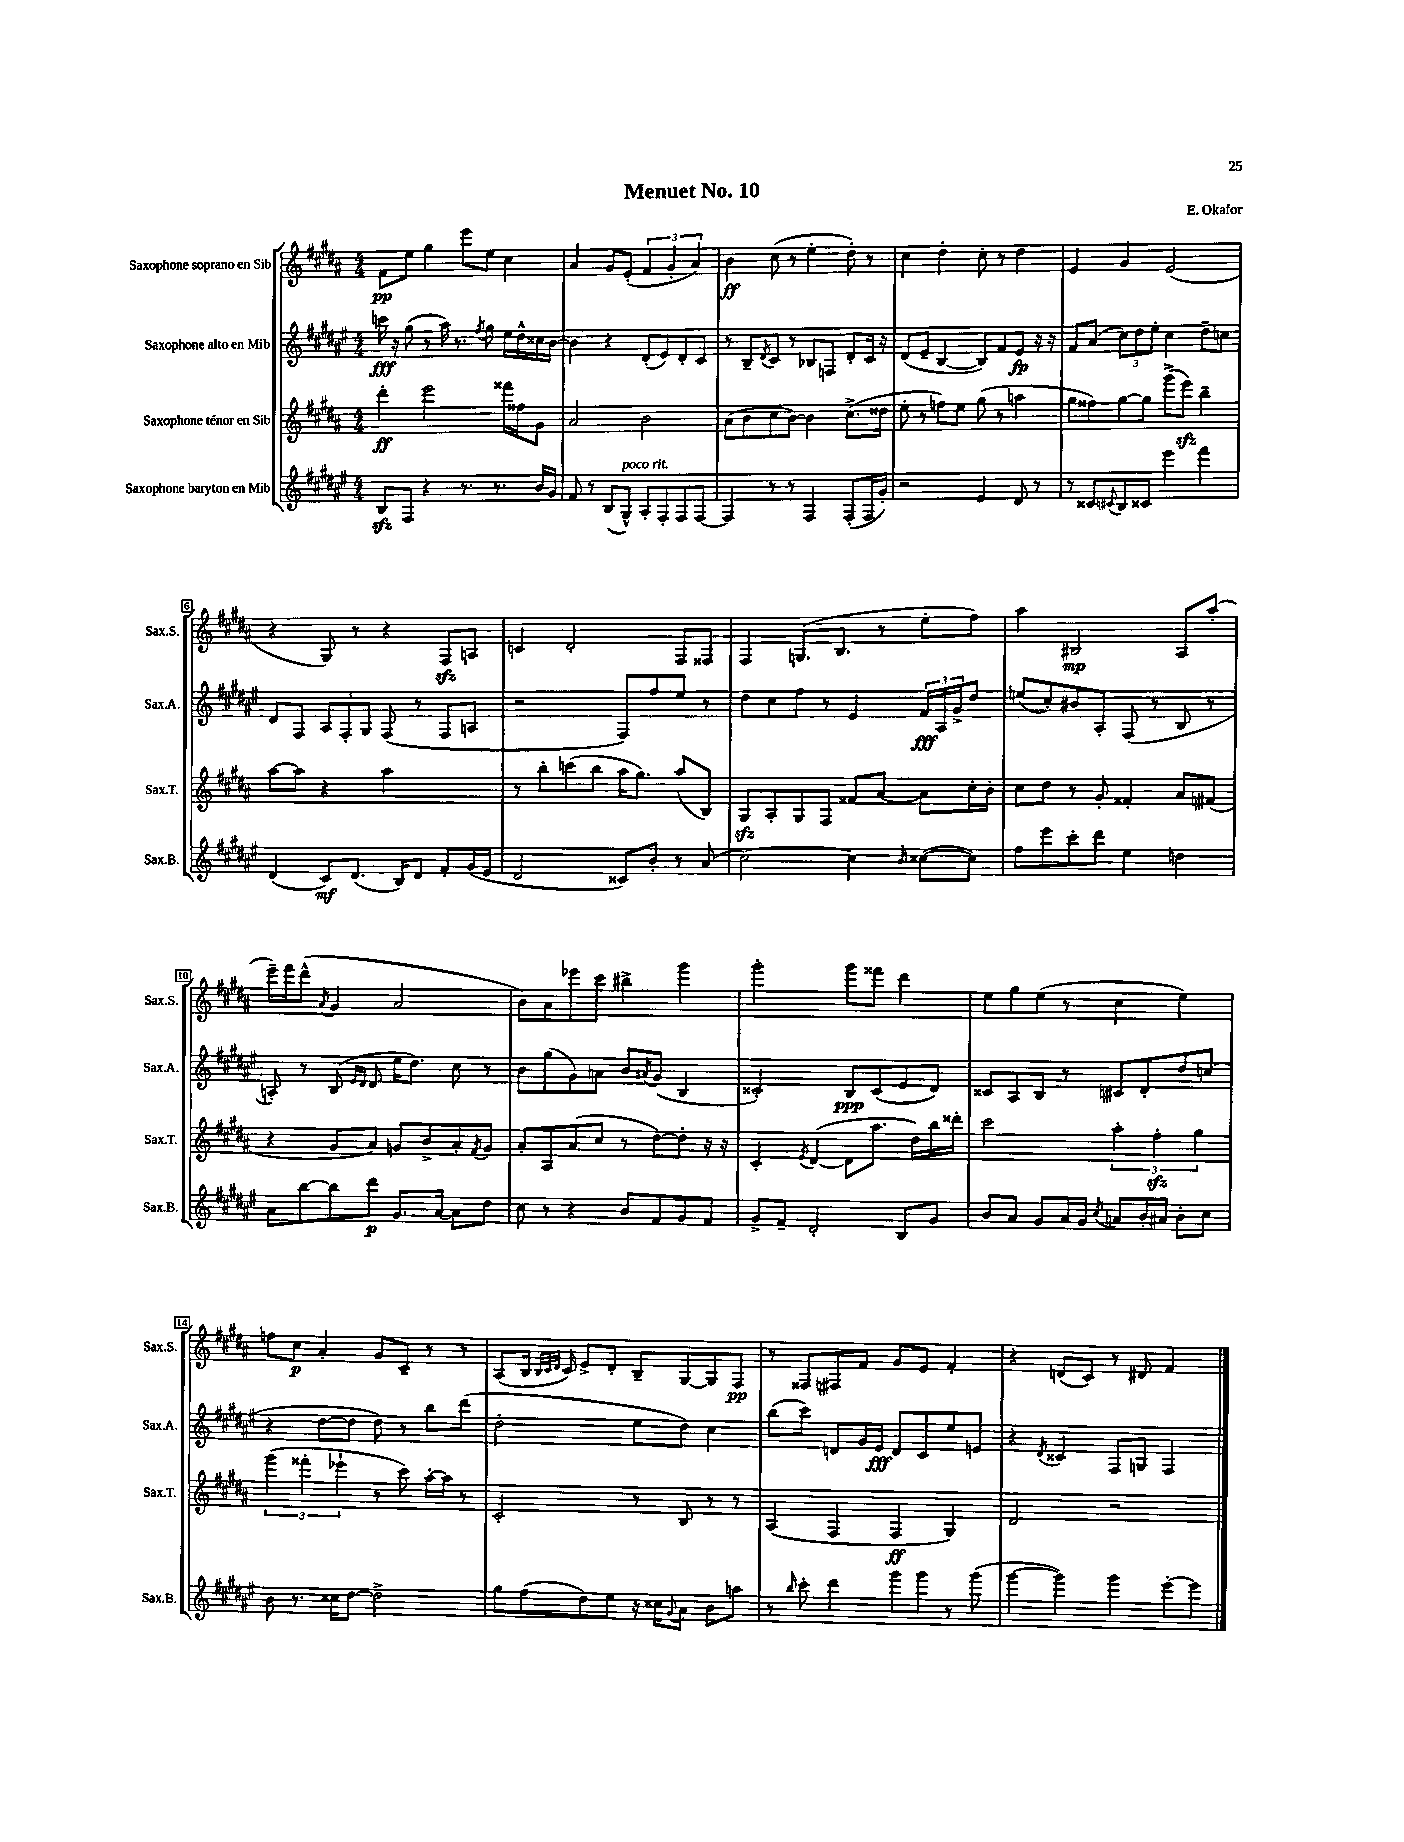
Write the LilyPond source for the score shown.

\header { title = "Menuet No. 10" composer = "E. Okafor" }
<<
\new StaffGroup <<
\new Staff = "s0" \with { instrumentName = "Saxophone soprano en Sib" shortInstrumentName = "Sax.S." } {
    \clef treble \key b \major \numericTimeSignature \time 4/4
    fis'8\pp e''8 gis''4 e'''8 e''8 cis''4 |
    ais'4 gis'8 e'8-.( \tuplet 3/2 { fis'4 gis'4-. ais'4) } |
    b'4\ff cis''8( r8 e''4-. dis''8-.) r8 |
    cis''4 dis''4-. cis''8-. r8 dis''4 |
    e'4 gis'4 e'2( |
    r4 gis8) r8 r4 fis8\sfz a8 |
    c'4 dis'2-. fis8 fisis8 |
    fis4 g8.( b8. r8 e''8-. fis''8) |
    ais''4 bis2\mp ais8 ais''8-.( |
    e'''16--) fis'''16 dis'''8-^( \acciaccatura { ais'8 } gis'4 ais'2 |
    b'8) ais'8 ees'''8 cis'''8 bis''4-> gis'''4 |
    gis'''2-. gis'''8 fisis'''8 dis'''4 |
    e''8 gis''8 e''8( r8 cis''4 e''4) |
    f''8 cis''8\p ais'4-. gis'8 cis'8-- r8 r8 |
    ais8( b16 \grace { b32 cis'32 dis'32 } cis'16) e'8-> dis'8-. b8-- gis8~ gis8 fis8\pp |
    r8 fisis8 fis8 fis'8 gis'8 e'8 fis'4-. |
    r4 d'8( cis'8) r8 dis'8 fis'4 \bar "|." |
}
\new Staff = "s1" \with { instrumentName = "Saxophone alto en Mib" shortInstrumentName = "Sax.A." } {
    \clef treble \key fis \major \numericTimeSignature \time 4/4
    c'''16\fff r16 gis''8( r8 ais''16) r8. \acciaccatura { fis''8 } gis''8 eis''16 dis''16-^ cisis''16 b'16~ |
    b'4 r4 dis'8-.( eis'8) dis'8-. cis'8 |
    r8 b8-- \acciaccatura { dis'8 } cis'8 r8 bes8 f8 dis'8-. cis'16 r16 |
    dis'8( eis'8-- b4~ b8) fis'8 eis'8\fp r16 r16 |
    fis'8 ais'8( \tuplet 3/2 { cis''8) dis''8 eis''8-. } cis''4 dis''8-- c''8 |
    dis'8 fis8 \tuplet 3/2 { ais8 fis8-. gis8 } fis8( r8 fis8 a8 |
    r2 fis8) fis''8 eis''8 r8 |
    dis''8 cis''8 fis''8 r8 eis'4 \tuplet 3/2 { fis'16\fff ais16 gis'16-> } dis''8 |
    e''8( cis''8-.) bis'8 ais8-. fis8( r8 b8 r8 |
    a8-.) r8 b8( \grace { eis'16 dis'16 } dis'8 eis''16 dis''8.) cis''8 r8 |
    b'8 gis''8( gis'8) a'8 b'8 \acciaccatura { ais'8 } gis'8( b4 |
    cisis'2-.) b8\ppp cisis'8( eis'8 dis'8) |
    cisis'8 ais8 b8 r8 cis'8 dis'8-. dis''8 c''8( |
    r4 dis''8~ dis''8 dis''8) r8 b''8 dis'''8( |
    dis''2-. eis''8 dis''8) cis''4 |
    b''8( cis'''8) d'8 gis'16 eis'16\fff d'8 cis'8 eis''8 e'8 |
    r4 \acciaccatura { dis'8 } cisis'4 fis8 g8 fis4 \bar "|." |
}
\new Staff = "s2" \with { instrumentName = "Saxophone ténor en Sib" shortInstrumentName = "Sax.T." } {
    \clef treble \key b \major \numericTimeSignature \time 4/4
    dis'''4-.\ff e'''2 fisis'''16 fisis''16 gis'8 |
    ais'2 b'2 |
    ais'8( b'8 cis''8 b'8~) b'4 cis''8.->( disis''16 |
    e''8-. r8 f''8) e''8 gis''8( r8 a''4 |
    gis''8 fisis''8) gis''8~ gis''8 gis'''8->( e'''8\sfz) b''4-- |
    ais''8~ ais''8 r4 ais''2 |
    r8 b''8-. c'''8( b''8 ais''16 gis''8.) ais''8( b8) |
    gis8\sfz ais8-. gis8 fis8 fisis'8 ais'8~ ais'8 cis''16-. b'16-. |
    cis''8 dis''8 r8 gis'8-. fisis'4-. ais'8 fis'8( |
    r4 gis'8 ais'8) g'8 b'8-> ais'8-. \acciaccatura { fis'8 } g'8 |
    ais'8-. ais8 ais'8( cis''8 r8 dis''8~) dis''8-. r16 r16 |
    cis'4-. \acciaccatura { e'8 } dis'4~( dis'8 ais''8. dis''16) b''16 disis'''16-. |
    cis'''2 \tuplet 3/2 { ais''4-. fis''4-.\sfz gis''4 } |
    \tuplet 3/2 { gis'''4( fisis'''4-. ees'''4-! } r8 cis'''8) ais''16~-. ais''16 r8 |
    cis'2-. r8 b8 r8 r8 |
    ais4( fis4 fis4\ff gis4) |
    dis'2 r2 \bar "|." |
}
\new Staff = "s3" \with { instrumentName = "Saxophone baryton en Mib" shortInstrumentName = "Sax.B." } {
    \clef treble \key fis \major \numericTimeSignature \time 4/4
    b8\sfz fis8 r4 r8. r8. b'16 gis'16 |
    fis'8 r8 b8( gis8-^^\markup { \italic "poco rit." }) ais8-. fis8-. fis8 fis8~ |
    fis4 r8 r8 fis4 fis8-.( fis16 gis'16-.) |
    r2 eis'4 dis'8 r8 |
    r8 cisis'8 \appoggiatura { cis'8 } b8 cisis'8 eis'''4 fis'''4 |
    dis'4( cis'8\mf) dis'8.( b16) dis'8 fis'8-. gis'16( eis'16 |
    dis'2 cisis'8) b'8-. r8 ais'8( |
    cis''2~) cis''4 \grace { b'16 } cisis''8~( cisis''8) |
    fis''8 eis'''8 cis'''8-. dis'''8 eis''4 d''4 |
    ais'8 b''8~ b''8 dis'''8\p gis'8. ais'16~ ais'8 dis''8 |
    cis''8 r8 r4 b'8 fis'8 gis'8 fis'8 |
    gis'8-> fis'8-- dis'2-. b8 gis'8 |
    b'8 ais'8 gis'8 ais'16 gis'16 \acciaccatura { cis''8 } a'8 b'16-. ais'16 b'8-. cis''8 |
    b'8 r8. cisis''16 dis''8~ dis''2-> |
    gis''8 fis''8( dis''8) eis''8 r16 cisis''16 \appoggiatura { gis'8 } ais'8 b'8 a''8 |
    r8 \grace { b''16 } cis'''8-. dis'''4 gis'''8 gis'''8 r8 gis'''8( |
    gis'''4~ gis'''4) gis'''4 eis'''8~-. eis'''8 \bar "|." |
}
>>
>>
\layout { \context { \Score \override BarNumber.stencil = #(make-stencil-boxer 0.1 0.3 ly:text-interface::print) } }
